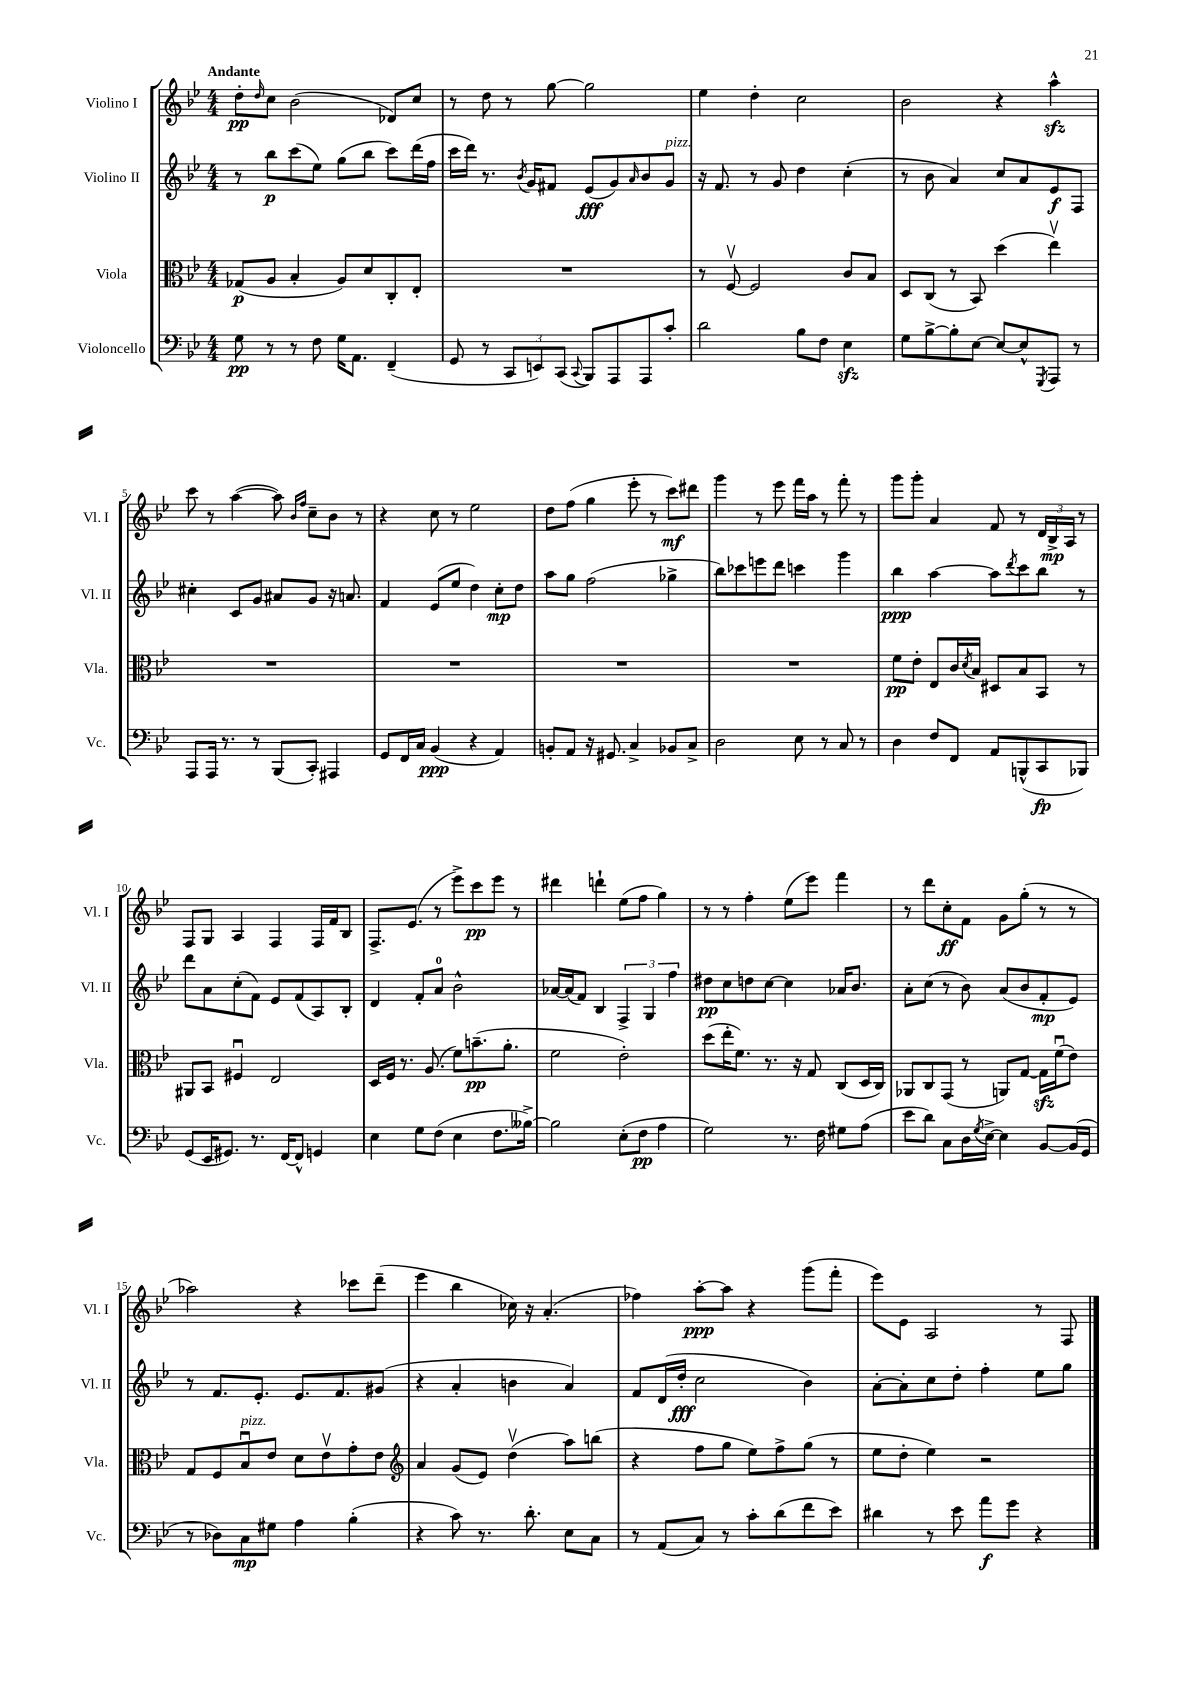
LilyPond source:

<<
\new StaffGroup <<
\new Staff = "s0" \with { instrumentName = "Violino I" shortInstrumentName = "Vl. I" } {
    \clef treble \key bes \major \numericTimeSignature \time 4/4 \tempo "Andante"
    d''8-.\pp \grace { d''16 } c''8 bes'2( des'8) c''8 |
    r8 d''8 r8 g''8~ g''2 |
    ees''4 d''4-. c''2 |
    bes'2 r4 a''4-^\sfz |
    c'''8 r8 a''4~( a''8) \grace { bes'16 f''16 } c''8-- bes'8 r8 |
    r4 c''8 r8 ees''2 |
    d''8 f''8( g''4 ees'''8-. r8 c'''8\mf) dis'''8 |
    g'''4 r8 ees'''8 f'''16 a''16 r8 f'''8-. r8 |
    g'''8 g'''8-. a'4 f'8 r8 \tuplet 3/2 { d'16 bes16->\mp a16 } r8 |
    f8 g8 a4 f4 f16 f'16 bes8 |
    f8.-> ees'8.( r8 ees'''8->) c'''8\pp ees'''8 r8 |
    dis'''4 d'''4-! ees''8( f''8 g''4) |
    r8 r8 f''4-. ees''8( ees'''8) f'''4 |
    r8 d'''8 c''8-.\ff f'8 g'8 g''8-.( r8 r8 |
    aes''2) r4 ces'''8 d'''8--( |
    ees'''4 bes''4 ces''16) r16 a'4.-.( |
    fes''4) a''8~-.\ppp a''8 r4 g'''8( f'''8-. |
    ees'''8) ees'8 a2 r8 f8 \bar "|." |
}
\new Staff = "s1" \with { instrumentName = "Violino II" shortInstrumentName = "Vl. II" } {
    \clef treble \key bes \major \numericTimeSignature \time 4/4
    r8 bes''8\p c'''8( ees''8) g''8( bes''8 c'''8) d'''16( f''16 |
    c'''16 d'''16) r8. \acciaccatura { bes'8 } g'16 fis'8 ees'8\fff( g'8) \grace { a'16 } bes'8 g'8^\markup { \italic "pizz." } |
    r16 f'8. r8 g'8 d''4 c''4-.( |
    r8 bes'8 a'4) c''8 a'8 ees'8\f f8 |
    cis''4-. c'8 g'8 ais'8 g'8 r16 a'8. |
    f'4 ees'8( ees''8 d''4) c''8-.\mp d''8 |
    a''8 g''8 f''2( ges''4-> |
    bes''8) ces'''8 e'''8 d'''8 c'''4 g'''4 |
    bes''4\ppp a''4~ a''8 \acciaccatura { d'''8 } c'''8 bes''8 r8 |
    d'''8 a'8 c''8-.( f'8) ees'8 f'8( a8) bes8-. |
    d'4 f'8-. a'8-0 bes'2-^ |
    aes'16~ aes'16( f'8) bes4 \tuplet 3/2 { f4-> g4 f''4 } |
    dis''8\pp c''8 d''8 c''8~ c''4 aes'16 bes'8. |
    a'8-. c''8( r8 bes'8) a'8( bes'8 f'8-.\mp ees'8) |
    r8 f'8. ees'8.-. ees'8. f'8. gis'8( |
    r4 a'4-. b'4 a'4) |
    f'8 d'16( d''16-.\fff c''2 bes'4) |
    a'8~-. a'8-. c''8 d''8-. f''4-. ees''8 g''8 \bar "|." |
}
\new Staff = "s2" \with { instrumentName = "Viola" shortInstrumentName = "Vla." } {
    \clef alto \key bes \major \numericTimeSignature \time 4/4
    ges8\p( a8 bes4-. a8) d'8 c8-. ees8-. |
    R1 |
    r8 f8~\upbow f2 c'8 bes8 |
    d8 c8( r8 bes,8) d''4( ees''4\upbow) |
    R1 |
    R1 |
    R1 |
    R1 |
    f'8\pp ees'8-. ees8 c'16 \acciaccatura { d'8 } bes16 dis8 bes8 bes,8 r8 |
    ais,8 bes,8 fis4\downbow ees2 |
    d16 f16 r8. a8.( f'8) b'8.--\pp( a'8.-. |
    f'2 ees'2-.) |
    d''8( ees''16-. f'8.) r8. r16 g8 c8( d16 c16) |
    aes,8 c8 g,8( r8 a,8) g8~ g16\sfz f'16\downbow( ees'8) |
    g8 f8 bes8\downbow^\markup { \italic "pizz." } ees'8 d'8 ees'8\upbow g'8-. ees'8 |
    \clef treble a'4 g'8( ees'8) d''4\upbow( a''8) b''8( |
    r4 f''8 g''8 ees''8) f''8-> g''8( r8 |
    ees''8 d''8-. ees''4) r2 \bar "|." |
}
\new Staff = "s3" \with { instrumentName = "Violoncello" shortInstrumentName = "Vc." } {
    \clef bass \key bes \major \numericTimeSignature \time 4/4
    g8\pp r8 r8 f8 g16 a,8. f,4--( |
    g,8 r8 \tuplet 3/2 { c,8 e,8) c,8( } \appoggiatura { c,8 } bes,,8) a,,8 a,,8 c'8-. |
    d'2 bes8 f8 ees4\sfz |
    g8 bes8~-> bes8-. ees8~ ees8~ ees8-^ \acciaccatura { g,,8 } a,,8 r8 |
    a,,8 a,,16 r8. r8 bes,,8( c,8-.) ais,,4 |
    g,8 f,16 c16 bes,4\ppp( r4 a,4) |
    b,8-. a,8 r16 gis,8. c4-> bes,8 c8-> |
    d2 ees8 r8 c8 r8 |
    d4 f8 f,8 a,8 b,,8-^( c,8\fp bes,,8) |
    g,8( ees,16 gis,8.) r8. f,16~ f,8-^ g,4 |
    ees4 g8 f8( ees4 f8. beses16~->) |
    beses2 ees8-.( f8\pp a4 |
    g2) r8. f16 gis8 a8( |
    ees'8 d'8) c8 d16 \acciaccatura { g8 } ees16~-> ees4 bes,8~ bes,16( g,16 |
    r8 des8) c8\mp gis8 a4 bes4-.( |
    r4 c'8) r8. d'8.-. ees8 c8 |
    r8 a,8( c8) r8 c'8-. d'8( f'8 ees'8) |
    dis'4 r8 ees'8 a'8\f g'8 r4 \bar "|." |
}
>>
>>
